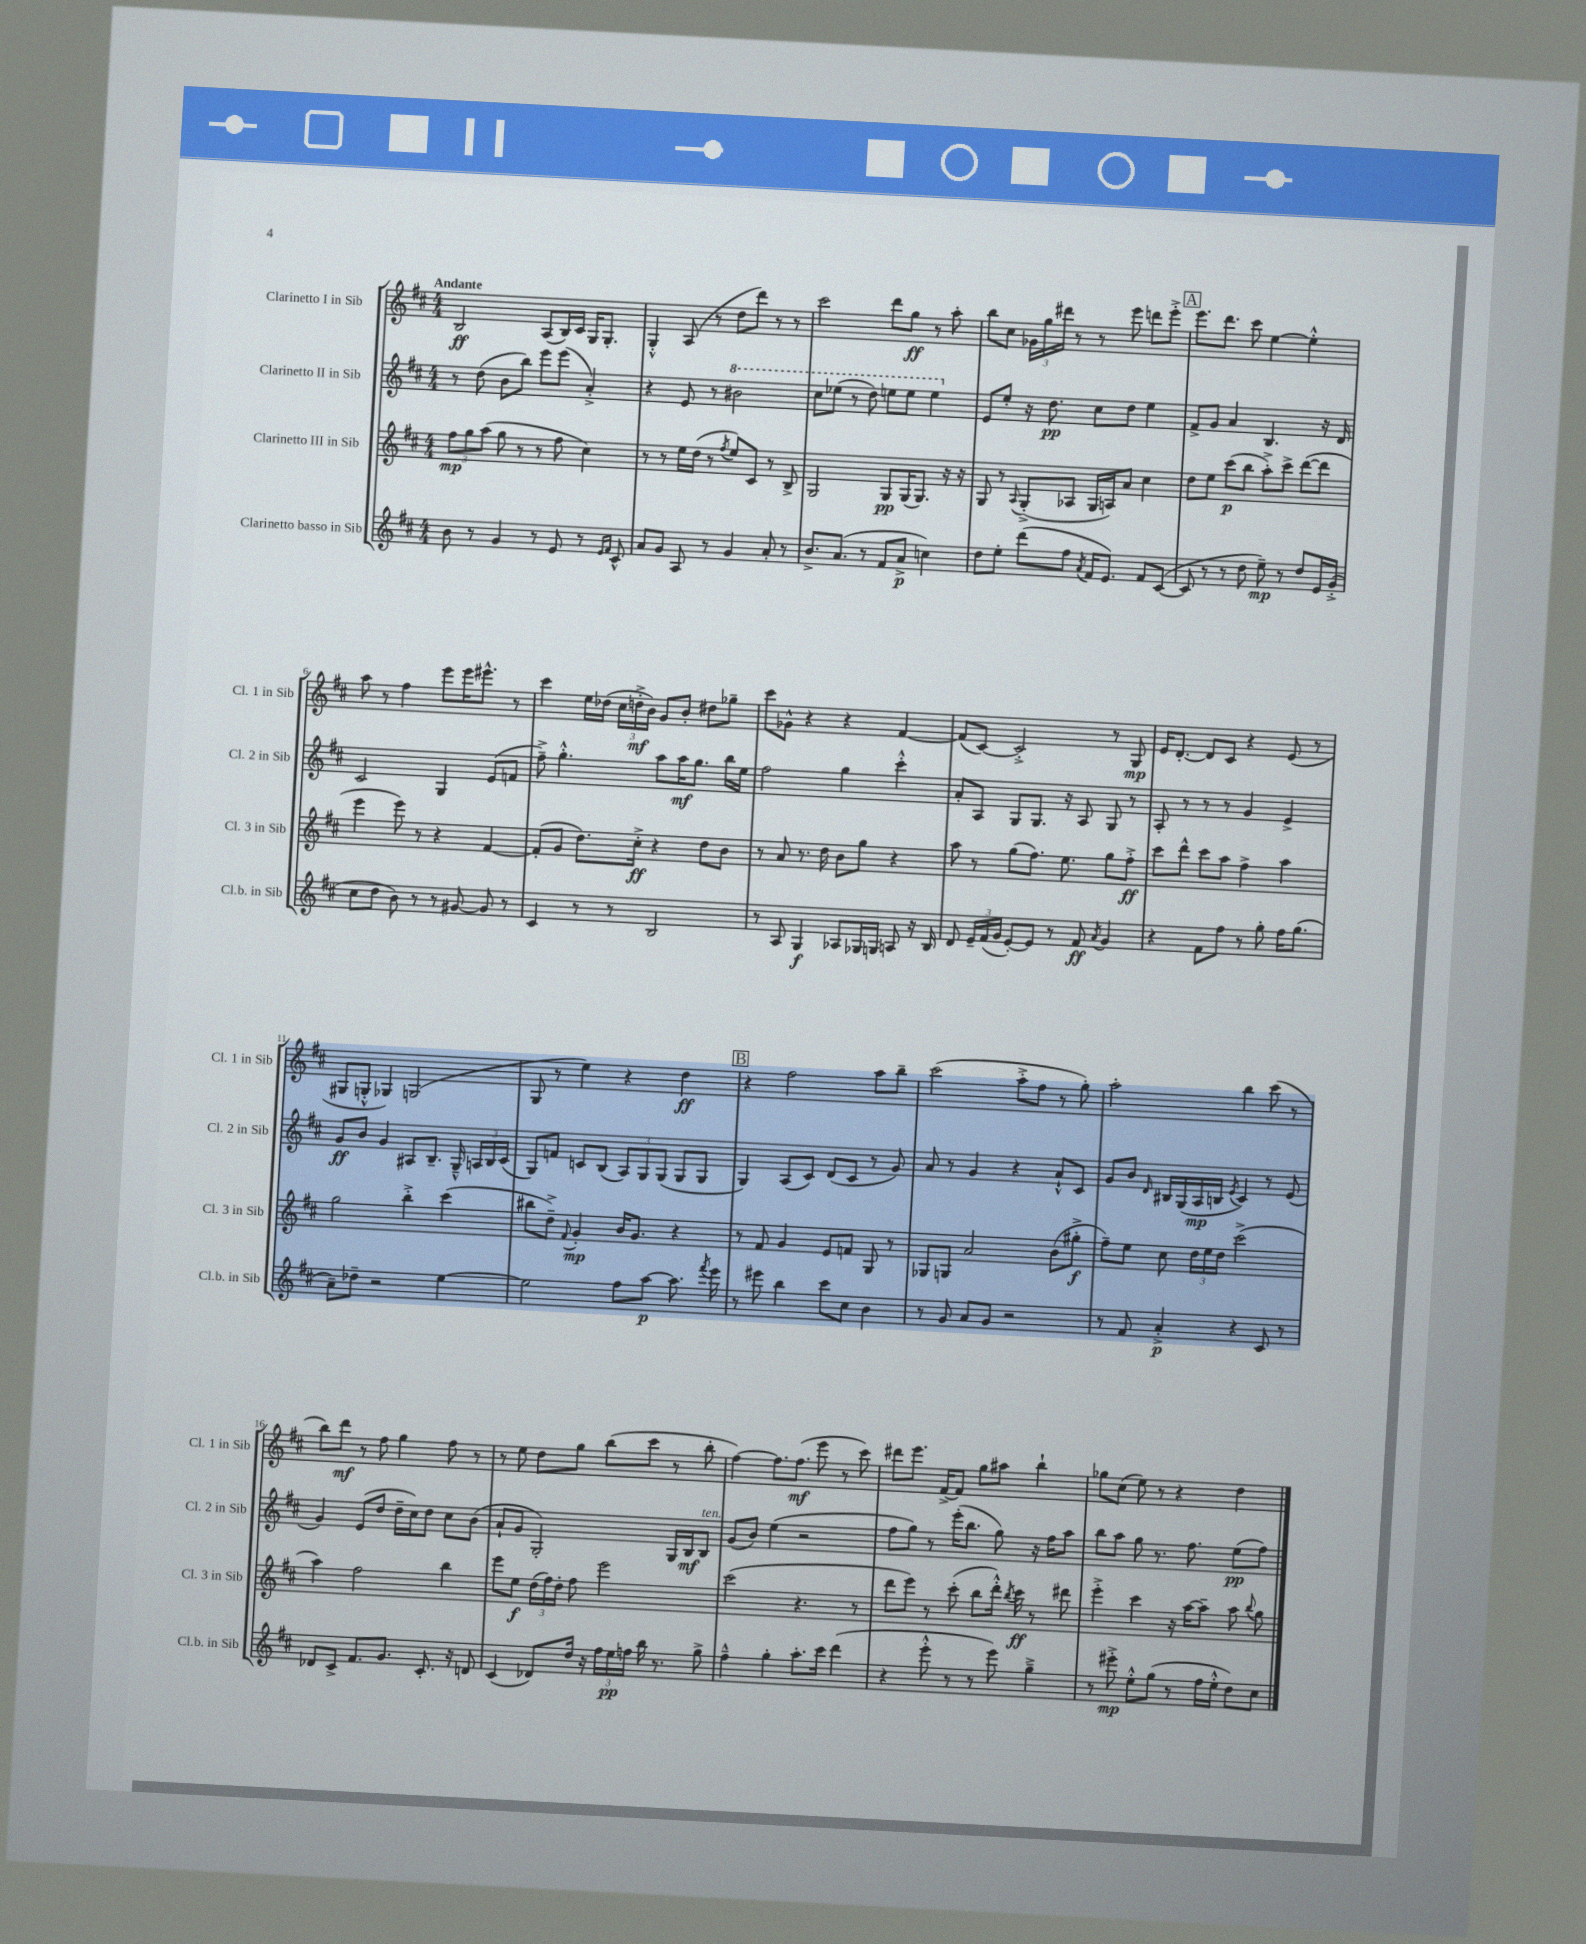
<<
\new StaffGroup <<
\new Staff = "s0" \with { instrumentName = "Clarinetto I in Sib" shortInstrumentName = "Cl. 1 in Sib" } {
    \clef treble \key d \major \numericTimeSignature \time 4/4 \tempo "Andante"
    \autoBeamOff b2\ff a8[( b16) cis'16] g16[ g8.]-. |
    g4-.-^ a8( r8 d''8[ d'''8]) r8 r8 |
    cis'''2 d'''8[ g''8]\ff r8 a''8-. |
    b''8[ cis''8] \tuplet 3/2 { ges'16[ g''16 dis'''16] } r8 r8 e'''8 d'''8[ e'''8]-.-> |
    \mark \markup { \box "A" } e'''8.[ d'''8.] cis'''8 e''4~ e''4-.-^ |
    a''8 r8 fis''4 e'''8[ e'''16 eis'''8.]-^ r8 |
    cis'''4 e''16[ des''16]( \tuplet 3/2 { cis''16[ d''16-.->\mf b'16]) } g'8[ b'8]-. dis''8[ ges''8]-- |
    cis'''8[ ges'8]-^ r4 r4 fis'4~ |
    fis'8[( cis'8]~) cis'2-.-> r8 g8\mp |
    e'16[ d'8.]~-. d'8[ cis'8] r4 e'8( r8 |
    gis8[ g8]-.-^ ges4) g2( |
    g8 r8 e''4) r4 d''4\ff |
    \mark \markup { \box "B" } r4 fis''2 a''8[ b''8]-- |
    cis'''2( a''8[-.-> fis''8] r8 g''8-.) |
    a''2-. b''4 cis'''8( r8 |
    b''8[) d'''8]\mf r8 fis''8 g''4 fis''8 r8 |
    r8 e''8 d''8[ g''8] b''8[( cis'''8] r8 b''8-. |
    fis''4~) fis''8.[ fis''8.]\mf( e'''8 r8 cis'''8) |
    dis'''8[ e'''8.] fis'16[~-> fis'8] g''8[ ais''8] b''4-! |
    ges''8[ cis''8]( e''8) r8 r4 d''4 \bar "|." |
}
\new Staff = "s1" \with { instrumentName = "Clarinetto II in Sib" shortInstrumentName = "Cl. 2 in Sib" } {
    \clef treble \key d \major \numericTimeSignature \time 4/4
    \autoBeamOff r8 d''8( b'8[ b''8]) e'''8[ e'''8]( a'4-.->) |
    r4 e'8 r8 \ottava #1 bis''2 |
    cis'''8[ ees'''8]( r8 d'''8) e'''8[ e'''8] e'''4 \ottava #0 |
    e'8[ e''8]-. r16 d''8.\pp cis''8[ d''8] e''4 |
    \mark \markup { \box "A" } fis'8[-> g'8] a'4 b4. r16 d'16 |
    cis'2 g4 e'8[( f'8] |
    fis''8--->) g''4.-.-^ a''8[ a''16\mf g''8.] b''16[ e''16] |
    fis''2 g''4 cis'''4-.-^ |
    a'8[-. a8] g8[ g8.] r16 a8 g8 r8 |
    a8-. r8 r8 r8 g'4 e'4-> |
    g'8[\ff b'8] g'4 ais8[ b8.]-- g16---^ \tuplet 3/2 { a16[ b16 cis'16]( } |
    g8[) f'8] c'8[ b8]( \tuplet 3/2 { a8[) g8 g8]( } g8[ g8] |
    \mark \markup { \box "B" } g4) a8[( cis'8]) d'8[( cis'8] r8 g'8) |
    a'8 r8 g'4 r4 a'8[-!-^ cis'8] |
    g'8[ b'8] \grace { d'16 } bis16[ g16( a16\mp b16] \acciaccatura { e'8 } cis'4) r8 e'8( |
    g'4) e'8[( d''8] d''16[-- cis''16) d''8] cis''8[ b'8]( |
    a'8[-! g'8] g2-.) g16[ b16\mf b8]^\markup { \italic "ten." } |
    g'8[( b'8]) e''4( r2 |
    fis''8[ g''8]) r8 e'''16[-.( b''8.] g''8) r16 fis''16[ a''8] |
    b''8[ a''8] g''8 r8. fis''8. e''8[\pp( fis''8]) \bar "|." |
}
\new Staff = "s2" \with { instrumentName = "Clarinetto III in Sib" shortInstrumentName = "Cl. 3 in Sib" } {
    \clef treble \key d \major \numericTimeSignature \time 4/4
    \autoBeamOff \tuplet 3/2 { fis''8[\mp g''8 a''8]( } g''8 r8 r8 fis''8 cis''4) |
    r8 r8 e''16[ d''16]( r8 \acciaccatura { fis''8 } e''8[) cis'8] r8 b8-> |
    g2 g8[\pp g16( g8.]) r16 r16 |
    g8 r8 \appoggiatura { a8 } g8[-.->( aes8] g16[ a16) a'8] cis''4 |
    \mark \markup { \box "A" } d''8[ e''8] cis'''8[\p( b''8] a''8[-.->) cis'''8]-> d'''8[~( d'''8] |
    e'''4 e'''8) r8 r4 fis'4~ |
    fis'8[-.( g'8] d''8.[) cis''16]-.->\ff r4 d''8[ b'8] |
    r8 a'8 r8. d''16 b'8[ g''8] r4 |
    a''8 r8 g''8[( fis''8.]) e''8. g''8[ fis''8]-.->\ff |
    cis'''8[ d'''8]-^ cis'''8[ a''8] fis''4-> a''4 |
    g''2 b''4-.-> cis'''4( |
    bis''8[ d''8]--->) \appoggiatura { fis'8 } g'4-.\mp b'16[ g'8.] r4 |
    \mark \markup { \box "B" } r8 fis'8 g'4 e'8[ f'8] g8 r8 |
    ges8[ g8] a'2 b'8[( gis''8]-.->\f |
    fis''8[--) e''8] cis''8 \tuplet 3/2 { d''16[ e''16 d''16] } cis'''2->( |
    a''4) fis''2 b''4 |
    e'''8[ e''8]\f \tuplet 3/2 { d''16[( fis''16) d''16]-. } fis''8 e'''2 |
    cis'''2( r4. r8 |
    d'''8[ e'''8]) r8 cis'''8-.( b''8[ d'''16]-.-^) \acciaccatura { b''8 } cis'''16\ff r8 dis'''8 |
    e'''4-.-> cis'''4 r16 a''16[~ a''8]-- a''8 \appoggiatura { b''8 } g''8 \bar "|." |
}
\new Staff = "s3" \with { instrumentName = "Clarinetto basso in Sib" shortInstrumentName = "Cl.b. in Sib" } {
    \clef treble \key d \major \numericTimeSignature \time 4/4
    \autoBeamOff b'8 r8 g'4 r8 e'8 r8 \grace { e'16[ fis'16] } cis'8-^ |
    a'8[ g'8] a8 r8 g'4 a'8-. r8 |
    b'8.[-> a'8.]( r8 fis'8[ a'8]->\p c''4) |
    d''8[ e''8]-. d'''8[( fis''8] \acciaccatura { a'8 } fis'16[ e'8.]) fis'8[ cis'8]~( |
    \mark \markup { \box "A" } cis'8 r8 r8 d''8 e''8--\mp) r8 d''8[ e'16 g'16]-.->( |
    cis''8[ d''8] b'8) r8 r8 gis'8~ gis'8 r8 |
    cis'4 r8 r8 b2 |
    r8 a8 g4\f aes8[ ges16 g16] a8 r16 b16 |
    d'8 \tuplet 3/2 { e'16[-- fis'16( g'16] } e'8[~-.) e'8] r8 fis'8\ff \acciaccatura { a'8 } g'4 |
    r4 fis'8[ fis''8] r8 g''8-. fis''16[ g''8.]( |
    a'8[--) des''8]-- r2 e''4~ |
    e''2 fis''8[ a''8]~\p a''8. \acciaccatura { fis'''8 } e'''16 |
    \mark \markup { \box "B" } r8 eis'''8 b''4 cis'''8[ cis''8] b'4 |
    r8 g'8 a'8[ g'8] r2 |
    r8 fis'8 a'4-.->\p r4 cis'8 r8 |
    des'8[ cis'8]-> fis'8.[ g'8.] cis'8.-. r16 d'8 |
    cis'4( des'8[) d''16] r16 \tuplet 3/2 { fis''16[ e''16\pp f''16] } b''16 r8. g''8-> |
    fis''4---^ g''4-. a''8.[-. cis'''16] d'''4( |
    r4 e'''8-.-^ r8 r8 e'''8) g''4---> |
    r8 eis'''8-.->\mp e''8[-.-^ g''8]( r8 fis''16[ e''16]-.-^ d''8[) cis''8] \bar "|." |
}
>>
>>
